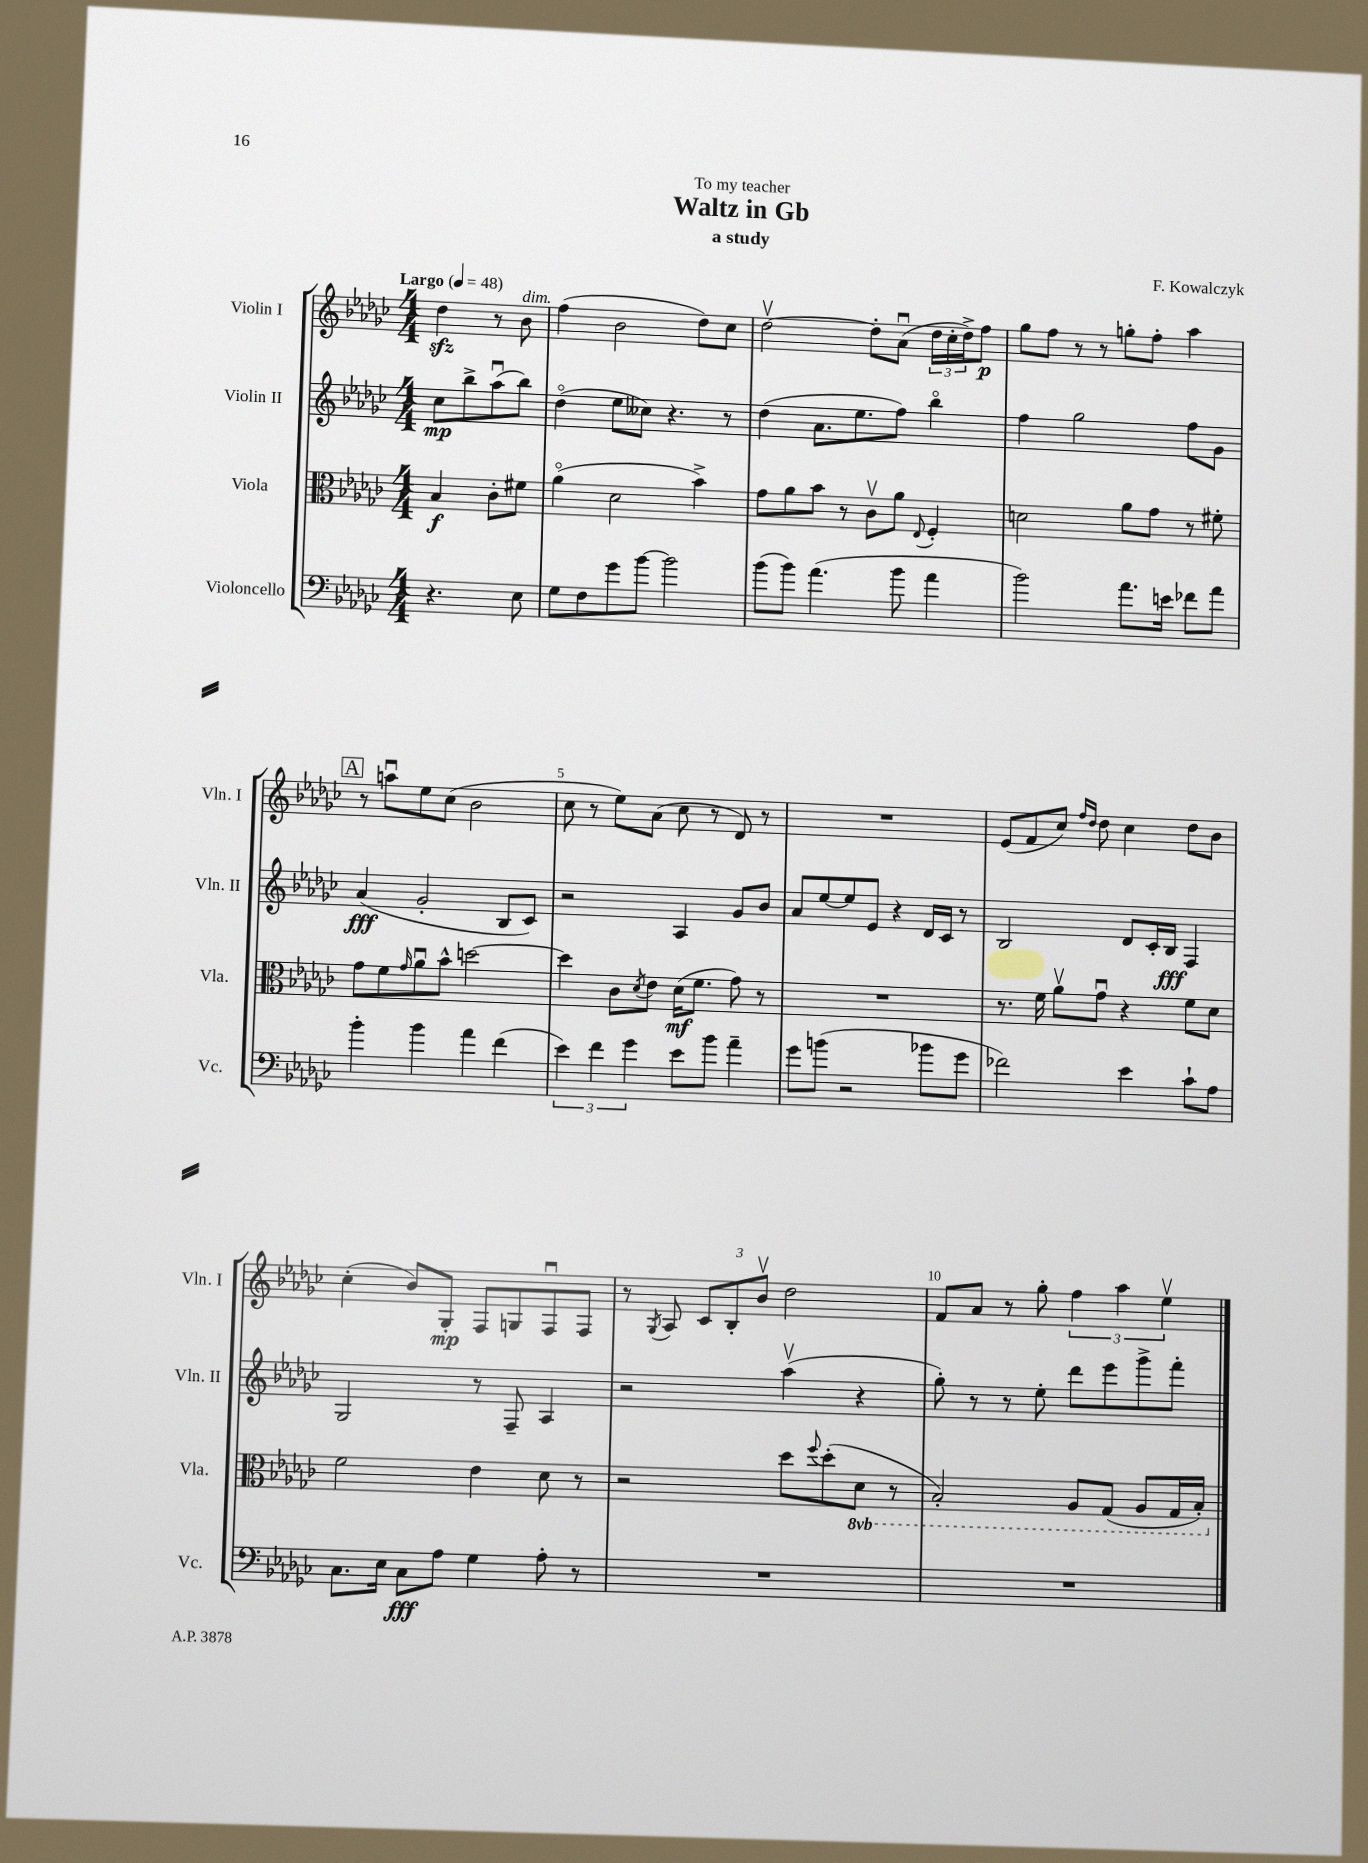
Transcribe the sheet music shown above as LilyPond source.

\header { title = "Waltz in Gb" composer = "F. Kowalczyk" subtitle = "a study" dedication = "To my teacher" }
<<
\new StaffGroup <<
\new Staff = "s0" \with { instrumentName = "Violin I" shortInstrumentName = "Vln. I" } {
    \clef treble \key ges \major \numericTimeSignature \time 4/4 \partial 2 \tempo "Largo" 4 = 48
    des''4\sfz r8 bes'8^\markup { \italic "dim." } |
    f''4( bes'2 des''8) ces''8 |
    des''2~\upbow des''8-. aes'8\downbow( \tuplet 3/2 { des''16 ces''16-. des''16->) } f''8\p |
    ges''8 f''8 r8 r8 g''8-. f''8-. aes''4 |
    \mark \markup { \box "A" } r8 a''8\downbow ees''8 ces''8( bes'2 |
    ces''8 r8 ees''8) aes'8( ces''8 r8 des'8) r8 |
    R1 |
    ees'8( f'8 ces''8) \grace { f''16 des''16 } des''8 ces''4 des''8 bes'8 |
    ces''4-.( bes'8) ges8-.\mp f8 g8 f8\downbow f8 |
    r8 \acciaccatura { ges8 } aes8 \tuplet 3/2 { ces'8 bes8-. bes'8\upbow } des''2 |
    f'8 aes'8 r8 ges''8-. \tuplet 3/2 { f''4 aes''4 ees''4\upbow } \bar "|." |
}
\new Staff = "s1" \with { instrumentName = "Violin II" shortInstrumentName = "Vln. II" } {
    \clef treble \key ges \major \numericTimeSignature \time 4/4 \partial 2
    ces''8\mp bes''8-> aes''8\downbow( bes''8) |
    des''4\flageolet( ees''8 ceses''8) r4. r8 |
    des''4( aes'8. ees''8. f''8) bes''4\flageolet |
    f''4 ges''2 f''8 ges'8 |
    \mark \markup { \box "A" } aes'4\fff( ges'2-. bes8 ces'8) |
    r2 aes4 ges'8 bes'8 |
    aes'8 ees''8~ ees''8 ees'8 r4 des'16 ces'16 r8 |
    bes2 des'8 ces'16-. bes16\fff f4 |
    ges2 r8 f8-- aes4 |
    r2 aes''4\upbow( r4 |
    ges''8-.) r8 r8 ees''8-. des'''8 ees'''8 ges'''8-> f'''8-. \bar "|." |
}
\new Staff = "s2" \with { instrumentName = "Viola" shortInstrumentName = "Vla." } {
    \clef alto \key ges \major \numericTimeSignature \time 4/4 \set Staff.ottavationMarkups = #ottavation-simple-ordinals \partial 2
    bes4\f ces'8-. fis'8 |
    aes'4\flageolet( des'2 bes'4->) |
    ges'8 aes'8 bes'8 r8 ces'8\upbow aes'8 \appoggiatura { ees8 } f4-. |
    d'2 aes'8 ges'8 r8 fis'8-. |
    \mark \markup { \box "A" } ges'8 f'8 \grace { ges'16 } aes'8\downbow bes'8-^ d''2~ |
    d''4 ces'8 \acciaccatura { des'8 } ees'8 des'16\mf( f'8. ges'8) r8 |
    R1 |
    r8. f'16 aes'8\upbow ges'8\downbow r4 f'8 des'8 |
    f'2 ees'4 des'8 r8 |
    r2 des''8 \appoggiatura { f''8 } des''8-.( \ottava #-1 des8 r8 |
    bes,2-.) aes,8 ges,8( aes,8 ges,16 bes,16-.) \ottava #0 \bar "|." |
}
\new Staff = "s3" \with { instrumentName = "Violoncello" shortInstrumentName = "Vc." } {
    \clef bass \key ges \major \numericTimeSignature \time 4/4 \partial 2
    r4. ees8 |
    ges8 f8 ges'8 bes'8~ bes'2 |
    bes'8( bes'8) aes'4.( bes'8 aes'4 |
    bes'2) aes'8. e'16 fes'8 aes'8 |
    \mark \markup { \box "A" } bes'4-. bes'4 aes'4 f'4( |
    \tuplet 3/2 { ees'4) f'4 ges'4 } ees'8 bes'8 aes'4-- |
    ges'8 b'8( r2 bes'8 ges'8 |
    fes'2) ees'4 ces'8-! aes8 |
    ces8. ees16 ces8\fff aes8 ges4 aes8-. r8 |
    R1 |
    R1 \bar "|." |
}
>>
>>
\layout { \context { \Score \override BarNumber.break-visibility = ##(#f #t #t) barNumberVisibility = #(every-nth-bar-number-visible 5) } }
